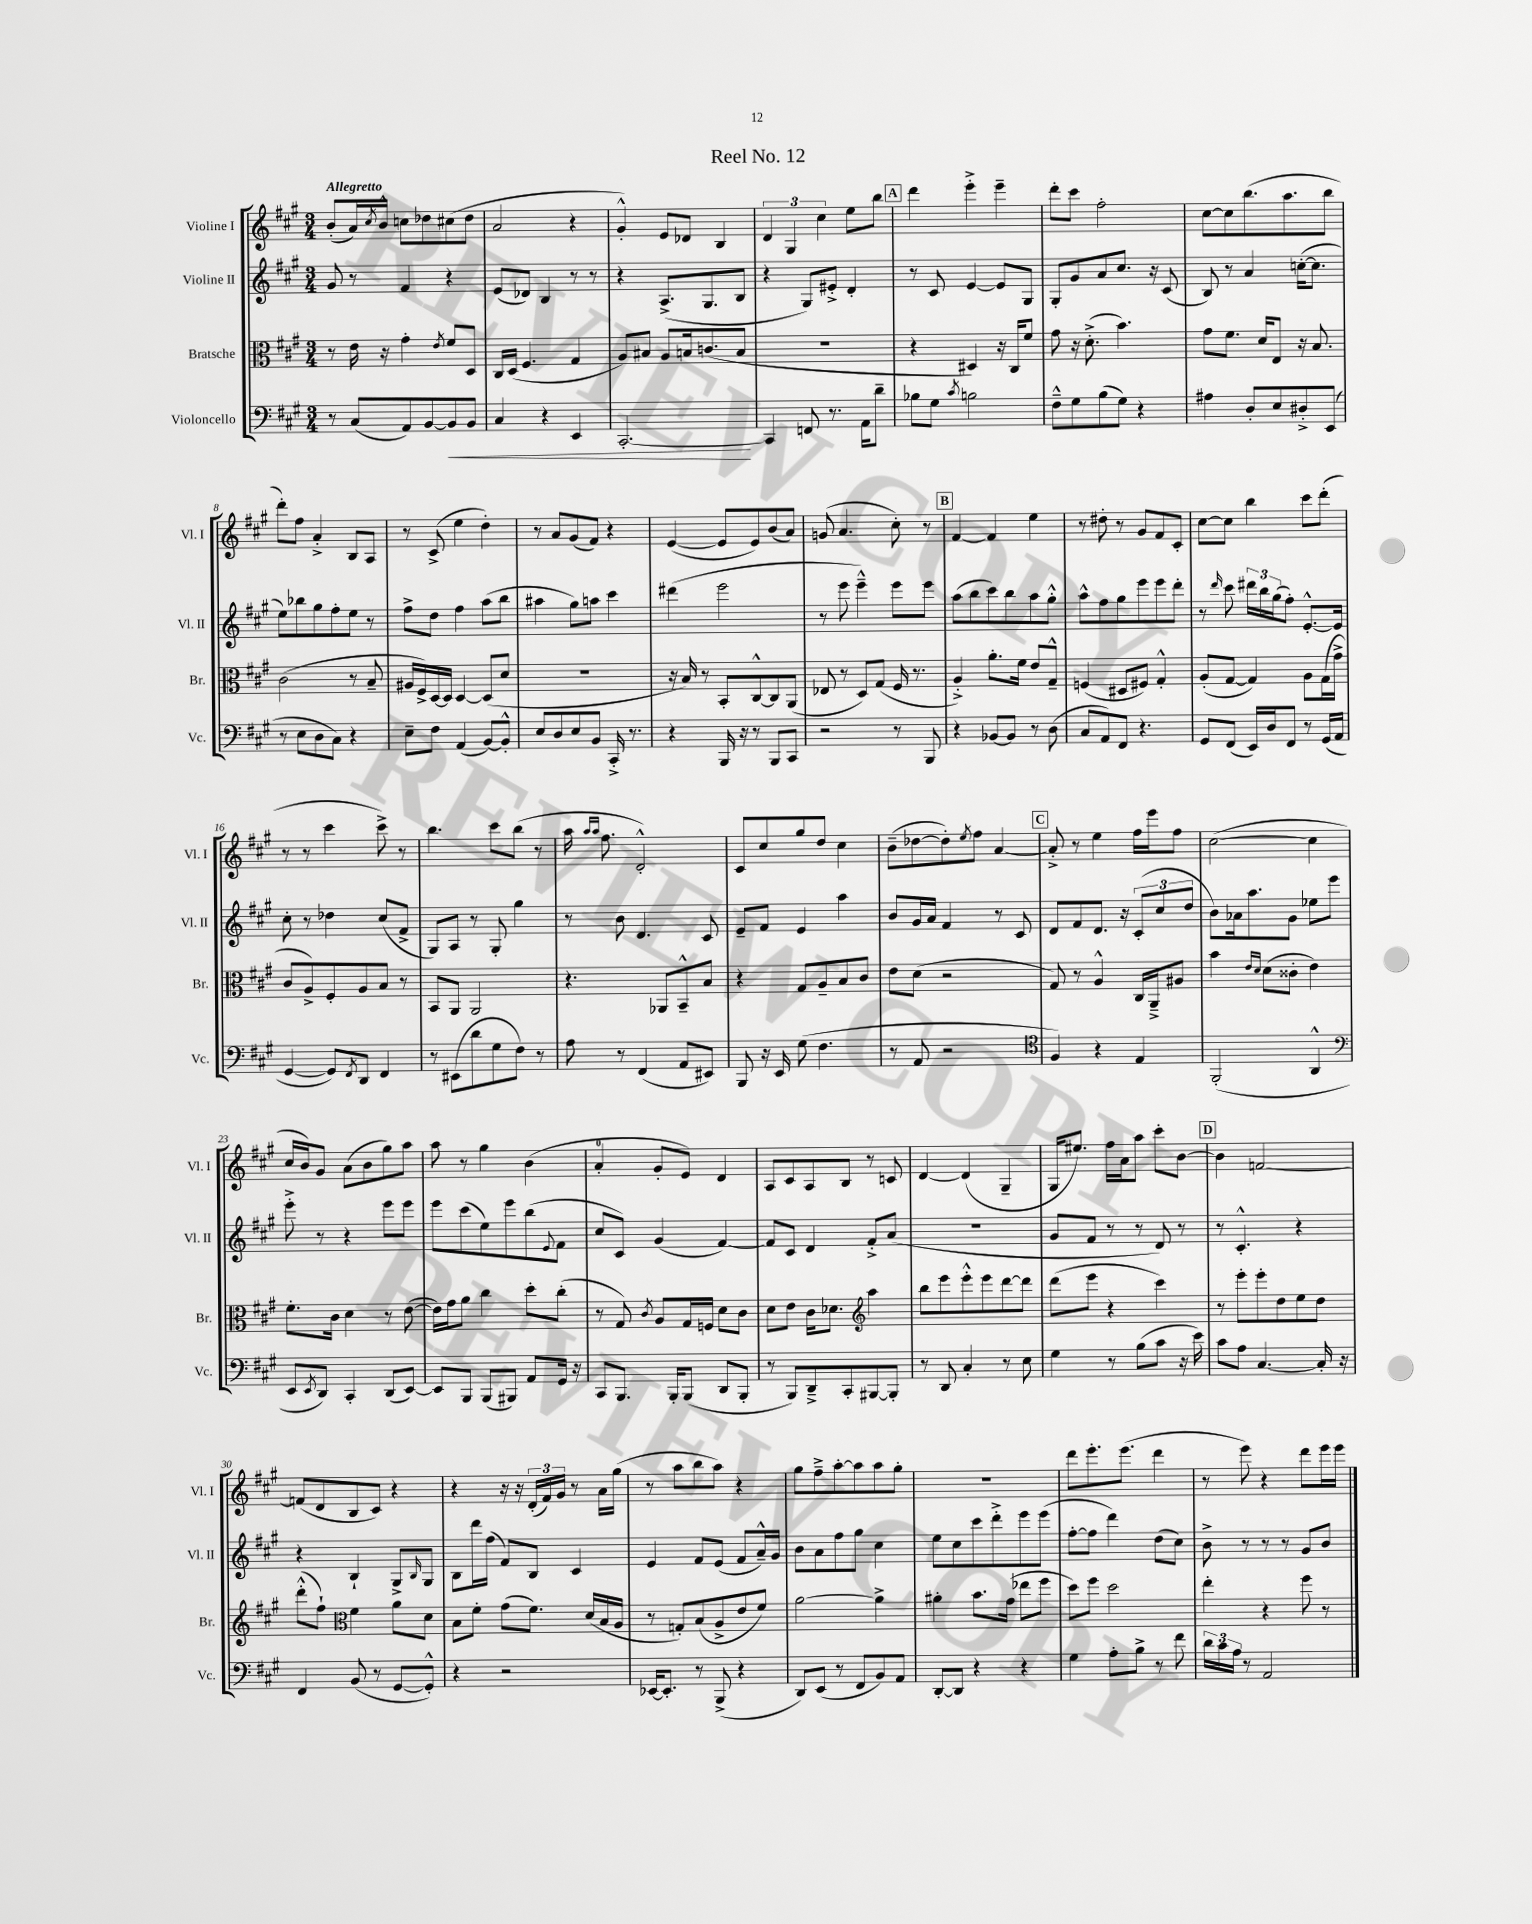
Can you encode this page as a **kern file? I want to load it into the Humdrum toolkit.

**kern	**dynam	**kern	**kern	**kern
*part4	*part4	*part3	*part2	*part1
*staff4	*staff4	*staff3	*staff2	*staff1
*I"Violoncello	*	*I"Bratsche	*I"Violine II	*I"Violine I
*I'Vc.	*	*I'Br.	*I'Vl. II	*I'Vl. I
*clefF4	*	*clefC3	*clefG2	*clefG2
*k[f#c#g#]	*	*k[f#c#g#]	*k[f#c#g#]	*k[f#c#g#]
*M3/4	*	*M3/4	*M3/4	*M3/4
=1	=1	=1	=1	=1
!	!	!	!	!LO:TX:a:B:t=Allegretto
8r	.	8r	8g#/	(8b'/L
(8C#/L	.	16e\	8r	16a/L)
.	.	.	.	8qcc#/
.	.	16r	.	16b^^/JJ
8AA/)	.	4g#'\	4f#/	8ccn\L
[8BB/	.	.	.	8dd-X\
.	.	8qe/	.	.
!	!LO:HP:b	!	!	!
8BB/]	<	8f#/L	4r	(8cc#X\
8BB/J	.	8D/J	.	8dd-\J
=2	=2	=2	=2	=2
4C#/	.	16C#/LL	(8e/L	2a/
.	.	(16D/JJ	.	.
.	.	4.F#/	8d-X/J)	.
4r	.	.	4B/	.
4EE/	.	4G#/	8r	4r
.	.	.	8r	.
=3	=3	=3	=3	=3
[2.CC#'/	.	8A/L)	4r	4g#'^^/)
.	.	8B#X/J	.	.
.	.	8A/L	(8.A^/L	8e/L
.	.	16Bn/k	.	8d-X/J
.	.	(8.cn/	8.G#/	.
.	.	.	.	4B/
.	.	8B/J	8B/J	.
.	[	.	.	.
=4	=4	=4	=4	=4
4CC#/]	.	2.r	4r	6d/
.	.	.	.	6G#/
8FFn/	.	.	8G#/L)	.
.	.	.	.	6cc#\
8.r	.	.	8e#X'^/J	.
.	.	.	4d'/	8ee\L
16AA\KL	.	.	.	.
8d~\J	.	.	.	8bb\J
!!LO:REH:place=s1:t=A
=5	=5	=5	=5	=5
8B-X\L	.	4r	8r	4ddd\
8G#\J	.	.	8c#/	.
8qc#/	.	.	.	.
2Bn\	.	4D#X/)	[4e/	4eee'^\
.	.	16r	8e/L]	4eee~\
.	.	16C#/KL	.	.
.	.	8f#/J	8G#/J	.
=6	=6	=6	=6	=6
8F#~^^\L	.	8g#\	8G#'/L	8ddd'\L
8G#\	.	16r	8g#/	8ccc#\J
.	.	(8.d'^\	.	.
(8B\	.	.	8a/	2ff#'\
8G#\J)	.	4.b\)	8.cc#/J	.
4r	.	.	.	.
.	.	.	16r	.
.	.	.	(8c#/	.
=7	=7	=7	=7	=7
4A#X\	.	8g#\L	8B/)	[8cc#\L
.	.	8.f#\J	8r	8cc#\]
8D'/L	.	.	4a/	(8.bb\
.	.	16d/KL	.	.
8E/	.	8E/J	.	.
.	.	.	.	8.aa\
8D#X'^/	.	16r	([16ccn'\KL	.
.	.	8.B/	8.cc\J]	.
(8EE/J	.	.	.	8bb\J
!!LO:LB:g=z
=8	=8	=8	=8	=8
8r	.	(2c#\	8ee\L)	8ddd'\L)
8E\L	.	.	8bb-X\	8ff#\J
8D\	.	.	8gg#\	4a'^/
8C#\J)	.	.	8ff#'\	.
4r	.	8r	8ee\J	8B/L
.	.	8B~/	8r	8A/J
=9	=9	=9	=9	=9
8E~\L	.	16A#X/LL	8ff#^\L	8r
.	.	16F#^/)	.	.
8F#\J	.	[16D/	8dd\J	(8c#^/
.	.	16D/JJ]	.	.
(4AA/	.	[4D/	4ff#\	4ee\
[8BB/L)	.	(8D/L]	(8aa\L	4dd'\)
8BB'^^/J]	.	8d/J	8bb\J	.
=10	=10	=10	=10	=10
8E/L	.	2.r	4aa#X\	8r
8D/	.	.	.	8a/L
8E/	.	.	8gg#\L)	(8g#/
8BB/J	.	.	8aan\J	8f#/J)
16CC#'^/	.	.	4ccc#\	4r
8.r	.	.	.	.
=11	=11	=11	=11	=11
4r	.	16r	(4ddd#X\	([4e/
.	.	16B/)	.	.
.	.	8r	.	.
16BBB/	.	8BB'/L	2eee\	8e/L]
16r	.	.	.	.
8r	.	[8C#^^/	.	8e/)
8BBB/L	.	8C#/]	.	(8b/
8CC#/J	.	(8AA/J	.	8a/J)
=12	=12	=12	=12	=12
2r	.	8E-X/	8r	(8gn/
.	.	8r	8eee\	4.a/
.	.	8D/L)	4eee~^^\)	.
.	.	(8G#/J	.	.
8r	.	16F#/	8eee\L	8cc#'\)
.	.	8.r	.	.
8BBB/	.	.	8eee\J	8r
!!LO:REH:place=s1:t=B
=13	=13	=13	=13	=13
4r	.	4A'^/)	(8aa\L	[4f#/
.	.	.	8bb\	.
[8BB-X/L	.	8.a'\L	8ccc#\)	4f#/]
8BB-/J]	.	.	8bb\	.
.	.	16f#\Jk	.	.
8r	.	8e/L	8aa\	4ee\
(8D\	.	8G#~^^/J	8gg#'^^\J	.
=14	=14	=14	=14	=14
8C#/L	.	(4Fn/	8aa^^\L	8r
8AA/)	.	.	8ff#\	8dd#X'\
8FF#/J	.	8D#X/L	8gg#\	8r
4.r	.	8F#X/J)	8eee\	8g#/L
.	.	4G#'^^/	8eee\	8f#/
.	.	.	8ddd'\J	8c#'/J
=15	=15	=15	=15	=15
8GG#/L	.	(8A'/L	8r	[8cc#\L
.	.	.	16qqddd/	.
(8FF#/J	.	[8G#/J	8ccc#\	8cc#\J]
16EE/LL)	.	4G#/])	24ddd#X\LL	4bb\
.	.	.	24bb\	.
16D/J	.	.	.	.
.	.	.	(24gg#\J	.
8FF#/J	.	.	8ff#'\J)	.
8r	.	8A\L	[8.e'^^/L	8ccc#\L
(16GG#/LL	.	(16G#\L	.	(8ddd'\J
16AA/JJ	.	16g#^\JJ	16e/Jk]	.
!!LO:LB:g=z
=16	=16	=16	=16	=16
[4GG#/	.	8c#/L	8cc#'\	8r
.	.	8A^/)	8r	8r
8GG#/L])	.	8F#'/	4dd-X\	4ccc#\
8qFF#/	.	.	.	.
8DD/J	.	8A/	.	.
4FF#/	.	8B/J	(8cc#/L	8ccc#^\)
.	.	8r	8f#^/J	8r
=17	=17	=17	=17	=17
8r	.	8BB/L	8G#/L)	4.bb\
(8EE#X\L	.	8AA/J	8A/J	.
8d\	.	2AA/	8r	.
8G#\	.	.	8G#'/	8ccc#\L
8F#\J)	.	.	4gg#\	(8bb\J
8r	.	.	.	8r
=18	=18	=18	=18	=18
8A\	.	4.r	8r	16aa\
.	.	.	.	16qqaa/LL
.	.	.	.	16qqaa/JJ
.	.	.	.	8.ff#\
8r	.	.	8b\	.
(4FF#/	.	.	4.d/	2d'^^/)
.	.	8AA-X/L	.	.
8AA/L	.	8BB~^^/	.	.
8EE#X/J)	.	8B/J	8c#/	.
=19	=19	=19	=19	=19
8BBB/	.	4r	8e~/L	8c#/L
16r	.	.	8f#/J	8cc#/
16EE/	.	.	.	.
(8G#\	.	8G#/L	4e/	8gg#/
4.F#\	.	8A~/	.	8dd/J
.	.	8B/	4aa\	4cc#\
.	.	8c#/J	.	.
=20	=20	=20	=20	=20
8r	.	8e\L	8b/L	(8b~\L
8AA/	.	(8d\J	16g#/L	[8dd-X\
.	.	.	16a/JJ	.
2r	.	2r	4f#/	8dd-'\])
.	.	.	.	8qee/
.	.	.	.	8ff#\J
.	.	.	8r	[4a/
.	.	.	8c#/	.
!!LO:REH:place=s1:t=C
=21	=21	=21	=21	=21
*clefC4	*	*	*	*
4F#/)	.	8G#/)	8d/L	8a'^/]
.	.	8r	8f#/	8r
4r	.	4A^^/	8.d/J	4ee\
.	.	.	16r	.
4E/	.	16C#/LL	(12c#'/L	16ff#\LL
.	.	16AA~^/J	.	16eee\J
.	.	.	12cc#/	.
.	.	8A#X/J	.	8ff#\J
.	.	.	12dd/J	.
=22	=22	=22	=22	=22
(2FF#'/	.	4b\	8b\L)	([2cc#\
.	.	.	16a-X\k	.
.	.	.	8.aa\	.
.	.	16qqe/LL	.	.
.	.	16qqd/JJ	.	.
.	.	(8d\L	.	.
.	.	8c##X'\J	8g#\J	.
4AA^^/	.	4e\)	8ee-X\L	4cc#\]
.	.	.	8eee\J	.
!!LO:LB:g=z
=23	=23	=23	=23	=23
*clefF4	*	*	*	*
8EE/L	.	8.f#'\L	8eee'^\	16cc#/LL
.	.	.	.	16b/J)
8qEE/	.	.	.	.
8DD/J)	.	.	8r	8g#/J
.	.	16c#\Jk	.	.
4CC#'/	.	4d\	4r	(8a\L
.	.	.	.	8b\
(8DD/L	.	8r	8eee\L	8gg#\)
[8EE/J)	.	([8e\	8eee\J	8aa\J
=24	=24	=24	=24	=24
8EE/L]	.	16e\LL])	8eee\L	8aa\
.	.	16g#\J	.	.
8BBB/J	.	8a\J	(8ccc#\	8r
(8BBB/L	.	4cc#\	8ee\)	4gg#\
8BBB#X/J)	.	.	8eee\	.
8AA/L	.	8dd'\L	(8bb\	(4b\
.	.	.	8qqe/	.
16GG#/Jk	.	(8cc#'\J	8f#\J	.
16r	.	.	.	.
=25	=25	=25	=25	=25
8CC#/L	.	8r	8cc#/L	4a'/
8.BBB/J	.	8G#/)	8c#/J)	.
.	.	8qc#/	.	.
.	.	8A/L	(4g#/	8g#'/L
16BBB'/KL	.	.	.	.
(8BBB/J	.	16G#/L	.	8e/J)
.	.	16Fn/JJ	.	.
8DD/L	.	8d\L	[4f#/)	4d/
8BBB'/J	.	8c#\J	.	.
=26	=26	=26	=26	=26
8r	.	8d\L	8f#/L]	8A/L
8BBB/L)	.	8e\J	8c#/J	8c#/
8DD~^/	.	16c#\KL	4d/	8A/
.	.	8.d-X\J	.	.
8CC#'/	.	.	.	8B/J
*	*	*clefG2	*	*
[8BBB#X/	.	4aa\	8f#'^/L	8r
8BBB#'/J]	.	.	(8a/J	8cn/
=27	=27	=27	=27	=27
8r	.	8bb\L	2.r	[4d/
8DD/	.	8eee\	.	.
4C#'/	.	8eee'^^\	.	(4d/]
.	.	8eee\	.	.
8r	.	[8ddd\	.	4G#~/
8E\	.	8ddd\J]	.	.
=28	=28	=28	=28	=28
4G#\	.	(8ddd\L	8g#/L	16G#/KL
.	.	.	.	8.ee#X/J)
.	.	8eee\J	8f#/J	.
8r	.	4r	8r	16ff#\LL
.	.	.	.	16a\J
(8B\L	.	.	8r	8aa\J
8c#\J	.	4ccc#\)	8d/)	8ccc#'\L
16r	.	.	8r	[8b\J
16e\)	.	.	.	.
!!LO:REH:place=s1:t=D
=29	=29	=29	=29	=29
8c#\L	.	8r	8r	4b\]
8A\J	.	8eee'\L	4.c#'^^/	.
[4.C#/	.	8eee'\	.	[2fn/
.	.	8dd\	.	.
.	.	8ee\	4r	.
16C#'/]	.	8dd\J	.	.
16r	.	.	.	.
!!LO:LB:g=z
=30	=30	=30	=30	=30
4FF#/	.	(8ddd'^^\L	4r	(8fn/L]
.	.	8ff#`\J)	.	8d/
*	*	*clefC3	*	*
(8BB/	.	4f#\	4B`/	8B/
8r	.	.	.	8c#/J)
[8GG#/L	.	8a\L	8G#^/L	4r
.	.	.	16qqB/	.
8GG#'^^/J])	.	8d\J	8G#/J	.
=31	=31	=31	=31	=31
4r	.	8B\L	8B\L	4r
.	.	8f#'\J	16ddd\L	.
.	.	.	(16ff#\JJ	.
2r	.	(8g#\L	8f#/L)	16r
.	.	.	.	16r
.	.	8.f#\J)	8B/J	(24d'/LL
.	.	.	.	24f#/)
.	.	.	.	24g#/JJ
.	.	.	4c#/	8r
.	.	(16d/LL	.	.
.	.	16B/	.	16a\LL
.	.	16A/JJ	.	(16gg#\JJ
=32	=32	=32	=32	=32
[16EE-X/KL	.	8r	4e/	8r
8.EE-'/J]	.	.	.	.
.	.	8Gn'/L)	.	8aa\L
8r	.	(8B/	8f#/L	8bb\
(8BBB^/	.	8A^/	(8e/J	8aa\J)
4r	.	8e/	8f#/L	4r
.	.	8f#/J)	16a~^^/L)	.
.	.	.	16g#/JJ	.
=33	=33	=33	=33	=33
8DD/L)	.	[2a\	8b\L	8gg#\L
(8EE/J	.	.	8a\	8ff#~^\
8r	.	.	8ff#\	[8aa'\
8FF#/L	.	.	8gg#\J	8aa\]
8BB/)	.	4a^\]	4cc#\	8aa\
8AA/J	.	.	.	8gg#'\J
=34	=34	=34	=34	=34
[8DD'/L	.	4a#X'\	8ee\L	2.r
8DD/J]	.	.	8cc#\	.
4r	.	8.b\L	8ccc#\	.
.	.	.	8ddd'^\	.
.	.	(16g#\Jk	.	.
4r	.	8ee-X\L	8eee\	.
.	.	8ff#\J	(8eee\J	.
=35	=35	=35	=35	=35
4G#\	.	8dd\L)	[8ff#'\L	8ddd\L
.	.	8ff#\J	8ff#\J]	8.eee'\
8A'\L	.	2dd\	4ddd\)	.
.	.	.	.	(8.eee\J
8B^\J	.	.	.	.
8r	.	.	(8dd\L	4ddd\
8f#\	.	.	8cc#\J)	.
=36	=36	=36	=36	=36
24d\LL	.	4ee'\	8b^\	8r
24c#\	.	.	.	.
24A\JJ	.	.	.	.
8r	.	.	8r	8eee\)
2AA/	.	4r	8r	4r
.	.	.	8r	.
.	.	8ff#\	8g#/L	8ddd\L
.	.	8r	8b/J	16eee\L
.	.	.	.	16eee\JJ
==	==	==	==	==
*-	*-	*-	*-	*-
